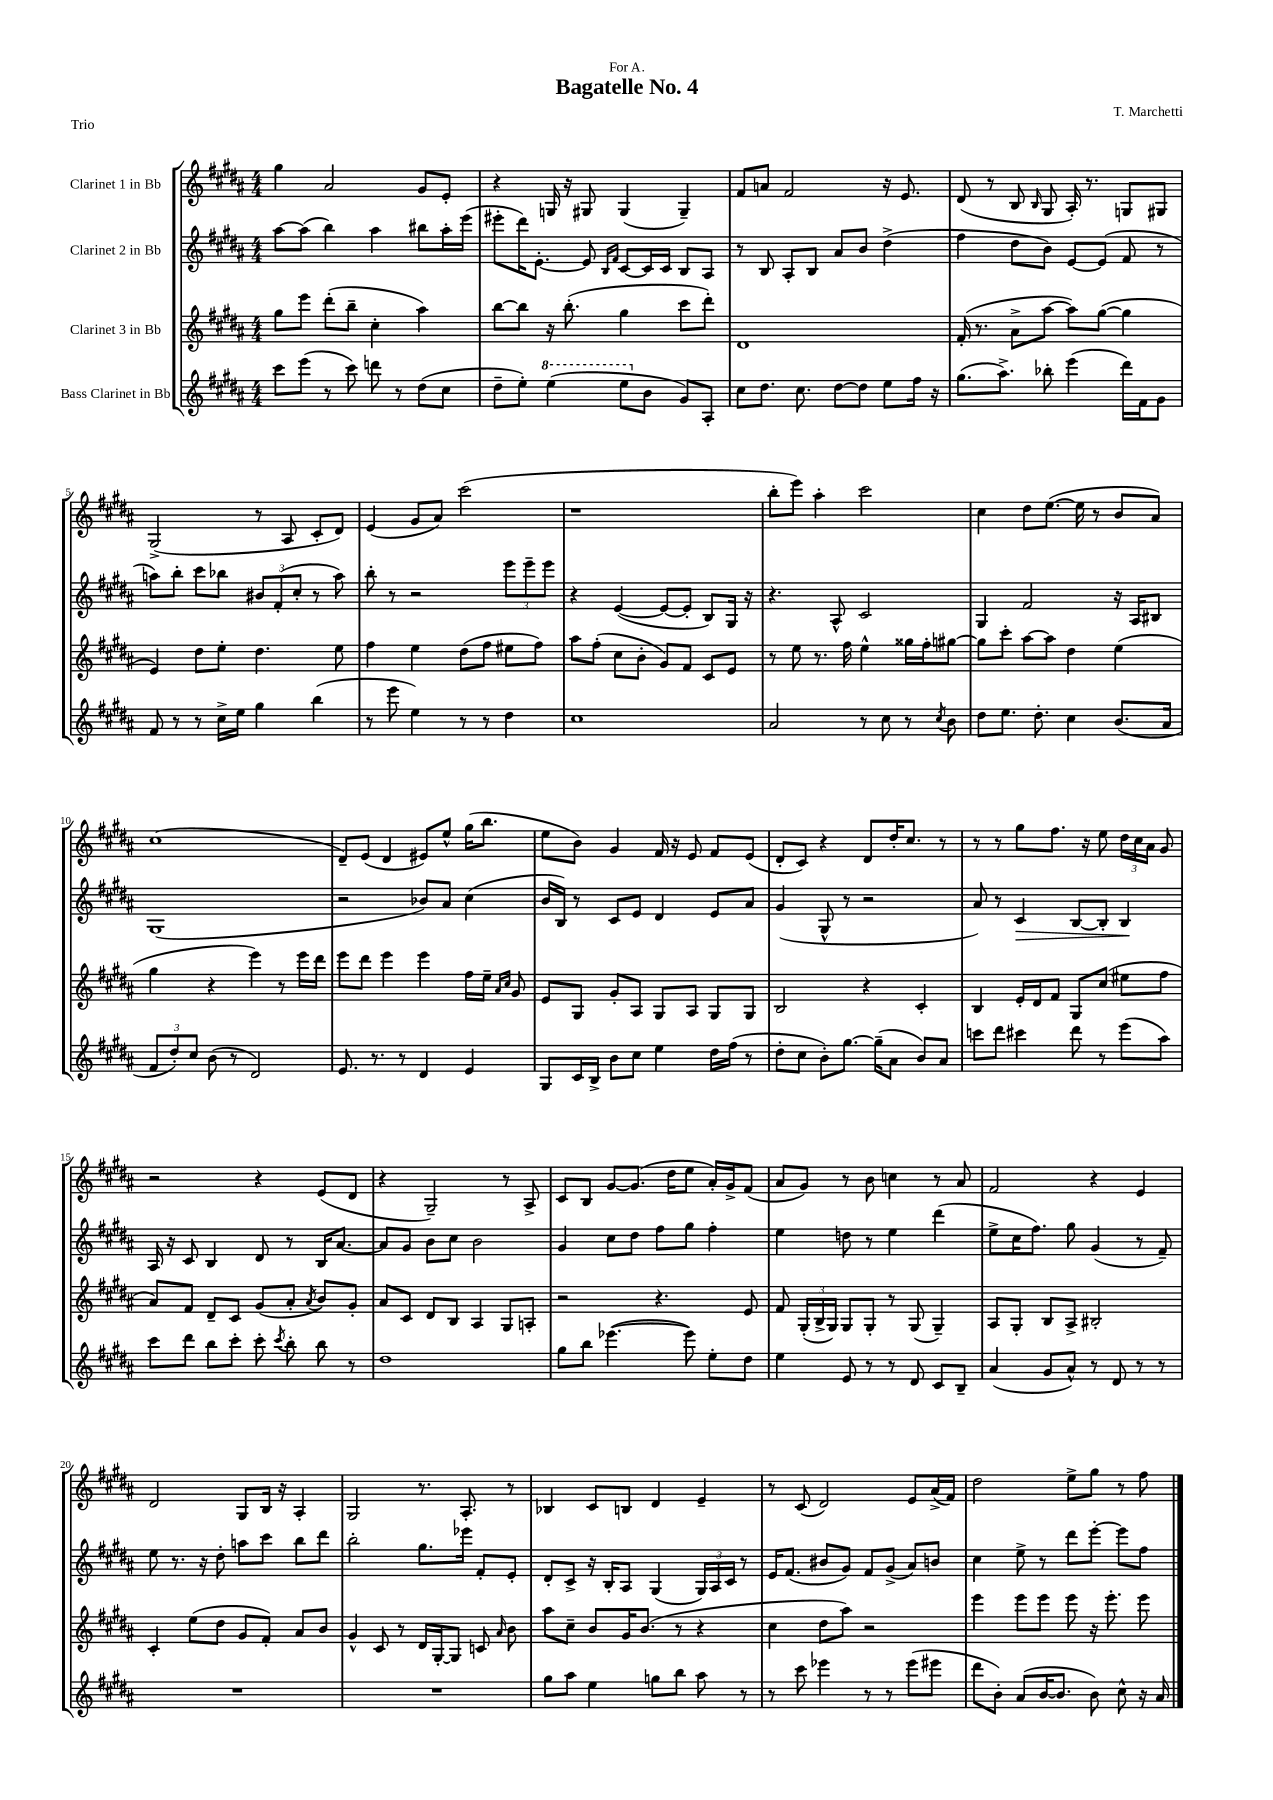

**kern	**kern	**kern	**kern
*staff4	*staff3	*staff2	*staff1
*clefG2	*clefG2	*clefG2	*clefG2
*k[f#c#g#d#a#]	*k[f#c#g#d#a#]	*k[f#c#g#d#a#]	*k[f#c#g#d#a#]
*M4/4	*M4/4	*M4/4	*M4/4
8ccc#	8gg#	[8aa#	4gg#
(8eee	8eee	(8aa#]	.
8r	(8ddd#'	4bb)	2a#
8ccc#)	8bb~	.	.
8ddd	4cc#'	4aa#	.
8r	.	.	.
(8dd#	4aa#)	8bb#	8g#
8cc#	.	16aa#'	8e'
.	.	(16eee	.
=	=	=	=
8dd#~	[8bb	8eee#'	4r
8ee')	8bb]	16ddd#)	.
.	.	[8.e'	.
(4eee	16r	.	16G
.	(8.bb'	.	16r
.	.	8e]	8G#
.	.	16qqB	.
.	.	16qqf#	.
8eee	4gg#	[8c#	(4G#
8b	.	16c#]	.
.	.	16c#	.
8g#)	8ccc#	8B	4G#~)
8A#'	8ddd#')	8A#	.
=	=	=	=
8cc#	1d#	8r	8f#
8.dd#	.	8B	8a
.	.	8A#'	2f#
8.cc#	.	.	.
.	.	8B	.
[8dd#	.	8a#	.
8dd#]	.	8b	.
8ee	.	(4dd#^	16r
.	.	.	8.e
16ff#	.	.	.
16r	.	.	.
=	=	=	=
(8.gg#	(16f#'	4ff#	(8d#
.	8.r	.	.
.	.	.	8r
8.aa#^)	.	.	.
.	8a#^	8dd#	8B
.	.	.	16qqB
8bb-'	[8aa#	8b)	8G#
(4eee	8aa#])	[8e	16A#')
.	.	.	8.r
.	([8gg#	(8e]	.
16ddd#)	4gg#]	8f#	8G
16f#	.	.	.
8g#	.	8r	8G#
=	=	=	=
8f#	4e)	8aa)	(2G#^
8r	.	8bb'	.
8r	8dd#	8ccc#	.
16cc#^	8ee'	8bb-	.
16ee	.	.	.
4gg#	4.dd#	12b#	8r
.	.	(12f#'	.
.	.	.	8A#
.	.	12cc#'	.
(4bb	.	8r	8c#'
.	8ee	8aa)	8d#)
=	=	=	=
8r	4ff#	8bb'	(4e
8eee	.	8r	.
4ee)	4ee	2r	8g#
.	.	.	8a#)
8r	(8dd#	.	(2ccc#
8r	8ff#	.	.
4dd#	8ee#	12eee	.
.	.	12eee~	.
.	8ff#)	.	.
.	.	12eee	.
=	=	=	=
1cc#	8aa#	4r	1r
.	(8ff#'	.	.
.	8cc#	([4e	.
.	8b'	.	.
.	8g#)	8e_	.
.	8f#	8e']	.
.	8c#	8B)	.
.	8e	16G#	.
.	.	16r	.
=	=	=	=
2a#	8r	4.r	8bb'
.	8ee	.	8eee)
.	8.r	.	4aa#'
.	.	8A#^^	.
.	16ff#	.	.
8r	4ee^^	2c#	2ccc#
8cc#	.	.	.
8r	16gg##	.	.
.	16ff#'	.	.
8qcc#	.	.	.
8b	[8gg#	.	.
=	=	=	=
8dd#	8gg#]	4G#	4cc#
8.ee	8ccc#'	.	.
.	[8aa#	2f#	8dd#
8.dd#'	.	.	.
.	8aa#]	.	([8.ee
4cc#	4dd#	.	.
.	.	.	16ee]
.	.	.	8r
(8.b	(4ee	16r	8b
.	.	16A#	.
.	.	8B#	8a#)
16a#	.	.	.
=	=	=	=
12f#	4gg#	(1G#	(1cc#
12dd#')	.	.	.
12cc#	.	.	.
(8b	4r	.	.
8r	.	.	.
2d#)	4eee)	.	.
.	8r	.	.
.	16eee	.	.
.	16ddd#	.	.
=	=	=	=
8.e	8eee	2r	8d#~)
.	8ddd#	.	(8e
8.r	.	.	.
.	4eee	.	4d#
8r	.	.	.
4d#	4eee	8b-)	8e#)
.	.	8a#	8ee^^
4e	16ff#	(4cc#	(16gg#
.	16ee~	.	8.bb
.	16qqa#	.	.
.	16qqcc#	.	.
.	8g#	.	.
=	=	=	=
8G#	8e	16b	8ee
.	.	16B)	.
16c#	8G#	8r	8b)
16B^	.	.	.
8b	8g#'	8c#	4g#
8cc#	8A#	8e	.
4ee	8G#	4d#	16f#
.	.	.	16r
.	8A#	.	8e
16dd#	8G#	8e	8f#
(16ff#	.	.	.
8r	8G#	8a#	(8e
=	=	=	=
8dd#'	2B	(4g#	8d#'
8cc#	.	.	8c#)
8b')	.	8G#^^	4r
[8.gg#	.	8r	.
.	4r	2r	8d#
(16gg#~]	.	.	.
8a#	.	.	16dd#'
.	.	.	8.cc#
8b)	4c#'	.	.
8a#	.	.	8r
=	=	=	=
8ccc	4B	8a#)	8r
8ddd#	.	8r	8r
4ccc#	16e'	4c#	8gg#
.	16d#	.	.
.	8f#	.	8.ff#
8ddd#	8G#	[8B	.
.	.	.	16r
8r	(8cc#	8B']	8ee
(8eee	8ee#	4B	24dd#
.	.	.	24cc#
.	.	.	24a#
8aa#)	8ff#	.	8g#
=	=	=	=
8ccc#	8a#)	16A#	2r
.	.	16r	.
8ddd#	8f#	8c#	.
8bb	8d#~	4B	.
8ccc#'	8c#	.	.
8ccc#'	(8g#	8d#	4r
8qccc#	.	.	.
8bb'	8a#'	8r	.
.	8qa#	.	.
8bb	8b)	16B	(8e
.	.	[8.a#	.
8r	8g#'	.	8d#
=	=	=	=
1dd#	8a#	8a#]	4r
.	8c#	8g#	.
.	8d#	8b	2G#~)
.	8B	8cc#	.
.	4A#	2b	.
.	8G#	.	8r
.	8A'	.	8A#^
=	=	=	=
8gg#	2r	4g#	8c#
8bb	.	.	8B
([4.eee-	.	8cc#	[8g#
.	.	8dd#	(8.g#]
.	4.r	8ff#	.
.	.	.	16dd#
8eee-])	.	8gg#	8ee
8ee'	.	4ff#'	16a#')
.	.	.	16g#^
8dd#	8e	.	(8f#
=	=	=	=
4ee	8f#	4ee	8a#
.	(24G#'	.	8g#)
.	24B^	.	.
.	24G#)	.	.
8e	8G#	8dd	8r
8r	8G#'	8r	8b
8r	8r	4ee	4cc
8d#	(8G#	.	.
8c#	4G#~)	(4ddd#	8r
8B~	.	.	8a#
=	=	=	=
(4a#	8A#	8ee^	2f#
.	8G#'	16cc#	.
.	.	8.ff#)	.
8g#	8B	.	.
8a#^^)	8A#^	8gg#	.
8r	2B#'	(4g#	4r
8d#	.	.	.
8r	.	8r	4e
8r	.	8f#~)	.
=	=	=	=
1r	4c#'	8ee	2d#
.	.	8.r	.
.	(8ee	.	.
.	.	16r	.
.	8dd#	8dd#'	.
.	8g#	8aa	8G#
.	8f#')	8ccc#	16B
.	.	.	16r
.	8a#	8bb	4A#'
.	8b	8ddd#	.
=	=	=	=
1r	4g#^^	2bb'	2G#
.	8c#	.	.
.	8r	.	.
.	16d#	8.gg#	8.r
.	[16G#'	.	.
.	8G#]	.	.
.	.	16eee-	8.A#'
.	8c	8f#'	.
.	16qqa#	.	.
.	8b	8e'	8r
=	=	=	=
8gg#	8aa#	8d#'	4B-
8aa#	8cc#~	8c#^	.
4ee	8b	16r	8c#
.	.	16B'	.
.	16g#	8A#	8B
.	(8.b	.	.
8gg	.	(4G#	4d#
8bb	8r	.	.
8aa#	4r	24G#)	4e~
.	.	24A#	.
.	.	24c#	.
8r	.	8r	.
=	=	=	=
8r	4cc#	16e	8r
.	.	(8.f#	.
8ccc#	.	.	(8c#
4eee-	8dd#	8b#	2d#)
.	8aa#)	8g#)	.
8r	2r	8f#	.
8r	.	(8g#^	.
(8eee-	.	8a#)	8e
8eee#	.	8b	(16a#^
.	.	.	16f#)
=	=	=	=
8ddd#	4eee	4cc#	2dd#
8b')	.	.	.
(8a#	8eee	8ee^	.
[16b	8eee	8r	.
8.b]	.	.	.
.	8eee	8ddd#	8ee^
8b)	16r	[8eee'	8gg#
.	8.eee'	.	.
8cc#^^	.	8eee]	8r
16r	8eee	8ff#	8ff#
16a#	.	.	.
==	==	==	==
*-	*-	*-	*-
